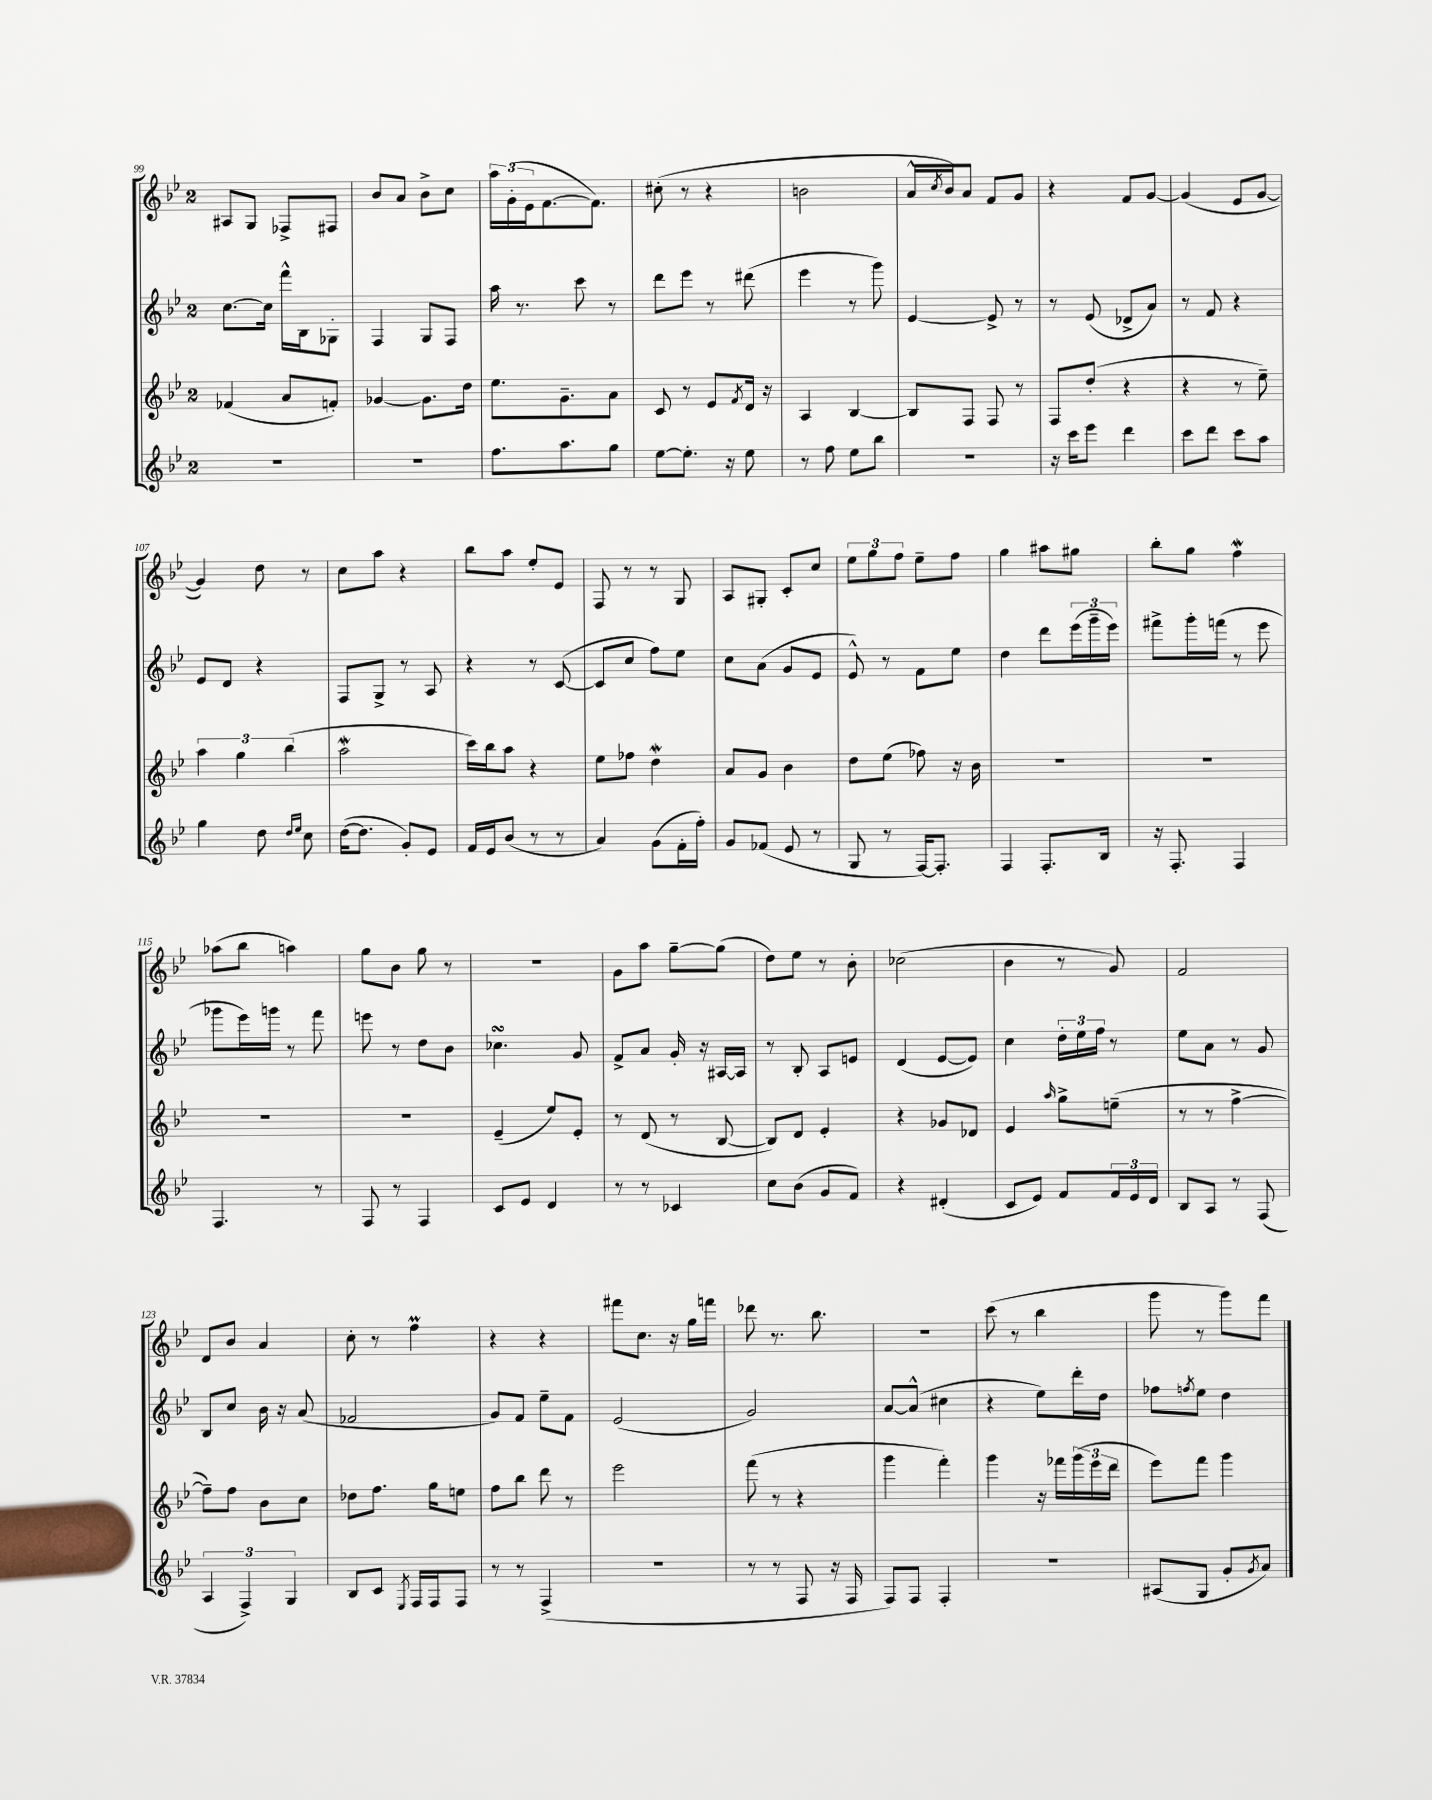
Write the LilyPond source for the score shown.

<<
\new StaffGroup <<
\new Staff = "s0" {
    \clef treble \key bes \major \once \override Staff.TimeSignature.style = #'single-digit \time 2/4
    ais8 g8 fes8-> fis8 |
    bes'8 a'8 bes'8-> c''8 |
    \tuplet 3/2 { a''16 g'16-.( ees'16 } f'8.~ f'8.) |
    cis''8-.( r8 r4 |
    b'2 |
    a'16-^ \acciaccatura { c''8 } bes'16) a'8 f'8 g'8 |
    r4 f'8 g'8~ |
    g'4( ees'8 g'8~ |
    g'4) d''8 r8 |
    c''8 a''8 r4 |
    bes''8 a''8 ees''8-. ees'8 |
    f8 r8 r8 g8 |
    a8 gis8-. c'8-. c''8 |
    \tuplet 3/2 { ees''8 g''8 f''8 } ees''8-- f''8 |
    g''4 ais''8 gis''8 |
    bes''8-. g''8 f''4\mordent |
    aes''8( bes''8 a''4) |
    g''8 bes'8 g''8 r8 |
    R2 |
    g'8 a''8 g''8~-- g''8( |
    d''8) ees''8 r8 bes'8-. |
    ces''2( |
    bes'4 r8 g'8) |
    f'2 |
    d'8 bes'8 a'4 |
    c''8-. r8 f''4\prall |
    r4 r4 |
    fis'''8 c''8. r16 g''16 f'''16 |
    des'''8 r8. bes''8. |
    r2 |
    c'''8( r8 bes''4 |
    g'''8 r8 g'''8) f'''8 \bar "|." |
}
\new Staff = "s1" {
    \clef treble \key bes \major \once \override Staff.TimeSignature.style = #'single-digit \time 2/4
    c''8.~ c''16 f'''16-^ bes16 ges8-. |
    f4 g8 f8 |
    a''16 r8. c'''8 r8 |
    d'''8 ees'''8 r8 dis'''8( |
    ees'''4 r8 g'''8) |
    ees'4~ ees'8-> r8 |
    r8 ees'8( des'8-> a'8) |
    r8 f'8 r4 |
    ees'8 d'8 r4 |
    f8 g8-> r8 a8 |
    r4 r8 c'8~( |
    c'8 c''8 f''8) ees''8 |
    c''8 a'8( g'8 ees'8 |
    ees'8-^) r8 f'8 ees''8 |
    d''4 d'''8 \tuplet 3/2 { ees'''16( g'''16-- ees'''16) } |
    fis'''8-> g'''16-. f'''16( r8 ees'''8 |
    ges'''8 ees'''16) g'''16 r8 f'''8 |
    e'''8 r8 d''8 bes'8 |
    ces''4.\turn g'8 |
    f'8-> a'8 g'16-. r16 ais16~ ais16 |
    r8 bes8-. a8 e'8 |
    d'4( ees'8~ ees'8) |
    c''4 \tuplet 3/2 { d''16-. ees''16 f''16 } r8 |
    ees''8 a'8 r8 g'8 |
    bes8 c''8 bes'16 r16 a'8( |
    fes'2 |
    g'8) f'8 ees''8-- f'8 |
    ees'2( |
    g'2) |
    a'8~ a'8-^( cis''4 |
    r4 ees''8) d'''16-. d''16 |
    fes''8 \acciaccatura { f''8 } ees''8 d''4 \bar "|." |
}
\new Staff = "s2" {
    \clef treble \key bes \major \once \override Staff.TimeSignature.style = #'single-digit \time 2/4
    fes'4( a'8 f'8-.) |
    ges'4~ ges'8. d''16 |
    ees''8. g'8.-- a'8 |
    c'8 r8 ees'8 \acciaccatura { f'8 } d'16 r16 |
    a4 bes4~ |
    bes8 f8 f8 r8 |
    f8 d''8-.( r4 |
    r4 r8 ees''8--) |
    \tuplet 3/2 { a''4 g''4 bes''4( } |
    a''2\mordent |
    c'''16) bes''16 a''8 r4 |
    ees''8 fes''8 d''4\mordent |
    a'8 g'8 bes'4 |
    d''8 ees''8( fes''8) r16 bes'16 |
    R2 |
    R2 |
    R2 |
    R2 |
    ees'4--( ees''8) ees'8-. |
    r8 d'8( r8 bes8~ |
    bes8) d'8 ees'4-. |
    r4 ges'8 des'8 |
    ees'4 \grace { a''16 } g''8-> e''8--( |
    r8 r8 f''4~-> |
    f''8--) f''8 bes'8 c''8 |
    des''8 f''8. g''16 e''8 |
    f''8 bes''8 d'''8 r8 |
    ees'''2 |
    f'''8( r8 r4 |
    g'''4 f'''4-.) |
    g'''4 r16 fes'''16 \tuplet 3/2 { g'''16( ees'''16 d'''16 } |
    ees'''8) f'''8 g'''4 \bar "|." |
}
\new Staff = "s3" {
    \clef treble \key bes \major \once \override Staff.TimeSignature.style = #'single-digit \time 2/4
    R2 |
    R2 |
    f''8. a''8. g''8 |
    ees''8~ ees''8.-. r16 ees''8 |
    r8 f''8 ees''8 bes''8 |
    R2 |
    r16 c'''16 ees'''8 d'''4 |
    c'''8 d'''8 c'''8 a''8 |
    g''4 d''8 \grace { d''16 ees''16 } c''8 |
    d''16~( d''8. g'8-.) ees'8 |
    f'16 ees'16 bes'8( r8 r8 |
    a'4) g'8( f'16-. f''16-.) |
    g'8 fes'8( ees'8 r8 |
    g8 r8 f16~) f8.-. |
    f4 f8.-. bes16 |
    r16 f8.-. f4 |
    f4. r8 |
    f8 r8 f4 |
    c'8 ees'8 d'4 |
    r8 r8 ces'4 |
    c''8 bes'8( g'8 f'8) |
    r4 dis'4-.( |
    c'8 ees'8) f'8 \tuplet 3/2 { f'16 ees'16 d'16 } |
    bes8 a8 r8 f8( |
    \tuplet 3/2 { a4 f4->) g4 } |
    bes8 c'8 \acciaccatura { ees8 } f16 f16 f8 |
    r8 r8 f4->( |
    r2 |
    r8 r8 f8 r16 f16 |
    f8) f8 f4-. |
    r2 |
    ais8( g8 g'8-. \acciaccatura { g'8 } a'8) \bar "|." |
}
>>
>>
\layout { \context { \Score currentBarNumber = #99 } }
